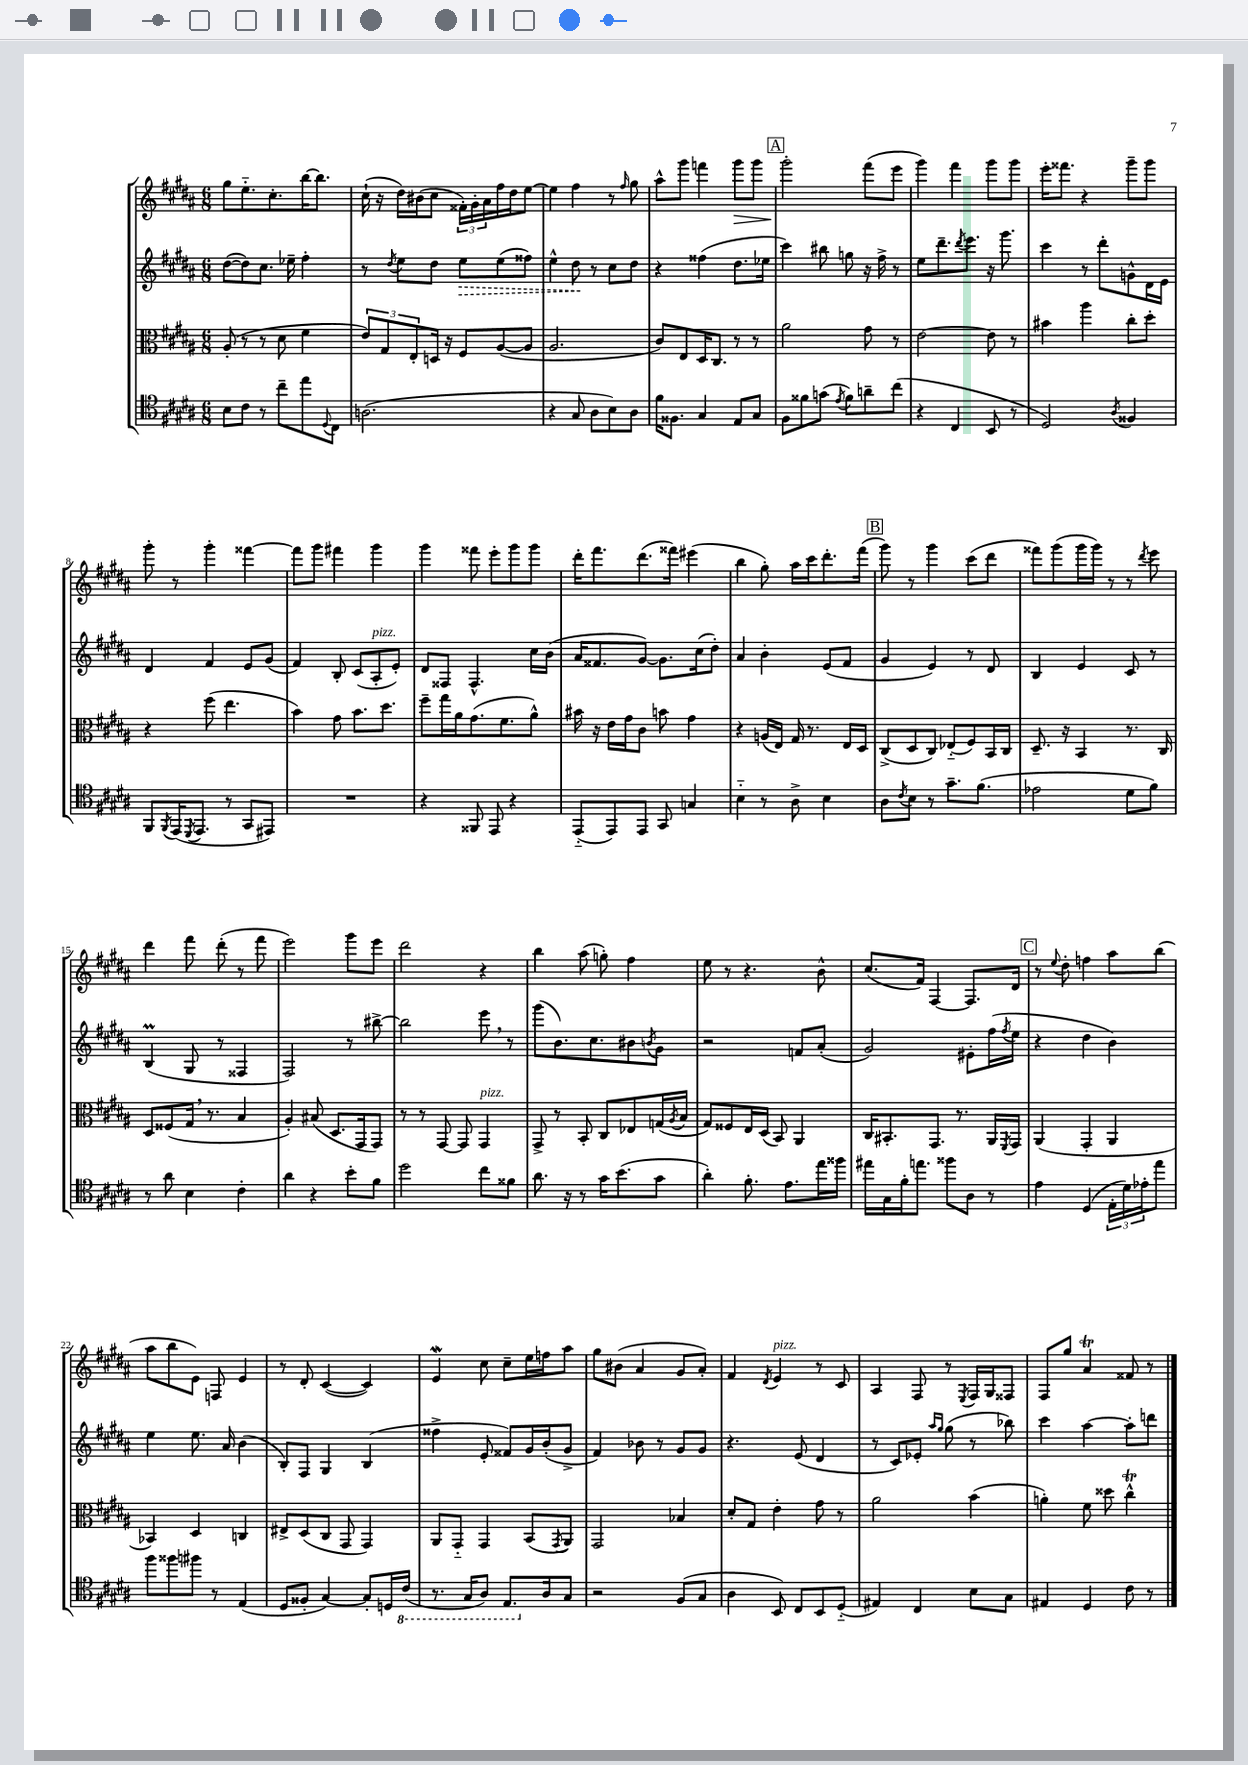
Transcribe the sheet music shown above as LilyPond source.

<<
\new StaffGroup <<
\new Staff = "s0" {
    \clef treble \key b \major \numericTimeSignature \time 6/8
    gis''8 e''8.-_ cis''8.-. b''16~ b''8. |
    cis''16-!( r16 dis''16) bis'16( cis''8 \tuplet 3/2 { fisis'16-.) gis'16-. ais'16 } fis''16 dis''16 e''8~ |
    e''4 fis''4 r8 \grace { fis''16 } gis''8 |
    ais''8-^ gis'''8 f'''4 gis'''8\> gis'''8 |
    \mark \markup { \box "A" } gis'''2-.\! fis'''8( e'''8 |
    gis'''4) fis'''4 gis'''8 gis'''8 |
    e'''16-. fisis'''8. r4 gis'''8-- gis'''8 |
    gis'''8-. r8 gis'''4-. fisis'''4~ |
    fisis'''8 gis'''8 fis'''4 gis'''4 |
    gis'''4 fisis'''8 e'''8-. gis'''8 gis'''8 |
    dis'''16-. fis'''8. dis'''8.( fisis'''16) eis'''4( |
    b''4 gis''8-.) ais''16 cis'''16 dis'''8.-. fis'''16( |
    \mark \markup { \box "B" } gis'''8) r8 gis'''4 cis'''8( dis'''8 |
    fisis'''8) gis'''8( gis'''16 gis'''16) r8 r8 \acciaccatura { dis'''8 } e'''8 |
    dis'''4 fis'''8 dis'''8-.( r8 fis'''8 |
    e'''2) gis'''8 e'''8 |
    dis'''2 r4 |
    b''4 ais''8( g''8-.) fis''4 |
    e''8 r8 r4. b'8-^ |
    cis''8.( fis'16) fis4~ fis8. dis'16 |
    \mark \markup { \box "C" } r8 \appoggiatura { e''8 } dis''8-. f''4 ais''8 b''8( |
    ais''8 b''8 e'8) f8 e'4 |
    r8 dis'8-. cis'4~( cis'4) |
    e'4\mordent cis''8 cis''8-- e''16 f''16 ais''8 |
    gis''8 bis'8( ais'4 gis'8 ais'8-.) |
    fis'4 \acciaccatura { dis'8 } e'4^\markup { \italic "pizz." } r8 cis'8 |
    ais4 fis8 r8 \acciaccatura { e8 } fis16 gis16 fisis8 |
    fis8 gis''8 ais'4\trill fisis'8 r8 \bar "|." |
}
\new Staff = "s1" {
    \clef treble \key b \major \numericTimeSignature \time 6/8
    dis''8~( dis''8) cis''8. ees''16-- fis''4-. |
    r8 \acciaccatura { dis''8 } e''8 dis''8 \once \override Hairpin.style = #'dashed-line e''8\> e''8( fisis''8) |
    e''4-^ dis''8\! r8 cis''8 dis''8 |
    r4 fisis''4( dis''8. ees''16 |
    \mark \markup { \box "A" } cis'''4) bis''8 g''8 r16 fis''16-> r8 |
    e''8 dis'''8.-- \acciaccatura { dis'''8 } e'''8. r16 gis'''8. |
    cis'''4 r8 dis'''8-. g'8-^ dis'16 e'16 |
    dis'4 fis'4 e'8 gis'8( |
    fis'4) b8-. cis'8( ais8-.^\markup { \italic "pizz." } e'8-.) |
    dis'8 fisis8 fisis4.-^ cis''16 b'16( |
    ais'16 fisis'8. gis'8~) gis'8. cis''16( dis''8-.) |
    ais'4 b'4-. e'8( fis'8 |
    \mark \markup { \box "B" } gis'4 e'4) r8 dis'8 |
    b4 e'4 cis'8 r8 |
    b4\prall( gis8 r8 fisis4 |
    fis2) r8 bis''8~-> |
    bis''2 e'''8 \breathe r8 |
    gis'''8( b'8.) cis''8. bis'8 \acciaccatura { b'8 } gis'8 |
    r2 f'8 ais'8-.( |
    gis'2) eis'8-. fis''16( \acciaccatura { fis''8 } e''16 |
    \mark \markup { \box "C" } r4 dis''4 b'4) |
    e''4 e''8. ais'16 b'4( |
    b8-.) fis8 gis4 b4( |
    fisis''4-> e'8-. fisis'8) gis'16 b'16-.( gis'8-> |
    fis'4) bes'8 r8 gis'8 gis'8 |
    r4. e'8( dis'4 |
    r8 cis'8) ees'8-. \grace { ais''16 gis''16 } gis''8( r8 bes''8) |
    cis'''4 ais''4~ ais''8-. d'''8 \bar "|." |
}
\new Staff = "s2" {
    \clef alto \key b \major \numericTimeSignature \time 6/8
    ais8-.( r8 r8 dis'8 fis'4 |
    \tuplet 3/2 { e'8) gis8 e8-. } d16 r16 fis8 ais8~( ais8 |
    ais2. |
    cis'8) e8 dis16 cis8. r8 r8 |
    \mark \markup { \box "A" } ais'2 gis'8 r8 |
    e'2~ e'8 r8 |
    bis'4 ais''4 cis''8-. dis''8-. |
    r4 fis''8( e''4. |
    b'4) gis'8 b'8. dis''8. |
    fis''8-- gis''16 ais'16 gis'8.( fis'8. ais'8-^) |
    bis'16 r16 e'16 gis'16 cis'8 b'8 gis'4 |
    r4 a16( e16) gis16 r8. e16 dis16 |
    \mark \markup { \box "B" } cis8->( dis8 cis8) ees8-_( fis8) b,16 cis16 |
    dis8.-- r16 b,4 r8. cis16 |
    dis8 fisis8( gis16 \breathe r8. b4 |
    ais4-.) bis8( dis8. gis,16 gis,8) |
    r8 r8 gis,8~ gis,8 gis,4^\markup { \italic "pizz." } |
    gis,8-> r8 b,8-. cis8 ees8 g16( \acciaccatura { ais8 } b16 |
    gis8) fisis8 e16 dis16( b,8) ais,4 |
    cis16 bis,8.-. gis,8. r8. ais,16 \acciaccatura { fis,8 } gis,16 |
    \mark \markup { \box "C" } ais,4( gis,4-. ais,4 |
    bes,4) dis4 c4 |
    eis8-> dis8( cis8 gis,8 gis,4) |
    ais,8 gis,8-_ gis,4 b,8( \acciaccatura { gis,8 } ais,8) |
    gis,2 bes4 |
    dis'8-. gis8 e'4-. gis'8 r8 |
    ais'2 b'4( |
    a'4-.) fis'8 disis''8 cis''4-^\trill \bar "|." |
}
\new Staff = "s3" {
    \clef tenor \key b \major \numericTimeSignature \time 6/8
    b8 cis'8 r8 cis''8-- e''8 \appoggiatura { dis8 } cis8 |
    a2.( |
    r4 gis8 ais8 b8) ais8 |
    fis'16 fisis8. gis4 e8 gis8 |
    \mark \markup { \box "A" } fis8 fisis'8 g'8( \acciaccatura { e'8 } fisis'8) a'8-- cis''8( |
    r4 cis4 b,8 r8 |
    dis2) \acciaccatura { ais8 } fisis4 |
    fis,8 \acciaccatura { fis,8 } e,16( \acciaccatura { dis,8 } e,8. r8 gis,8 eis,8) |
    R2. |
    r4 fisis,8 e,8 r4 |
    e,8-_( e,8) e,8 gis,8 g4 |
    b4-_ r8 ais8-> b4 |
    \mark \markup { \box "B" } ais8 \acciaccatura { cis'8 } b8 r8 gis'8.-- fis'8.( |
    ees'2 dis'8 fis'8) |
    r8 ais'8 b4 cis'4-. |
    ais'4 r4 b'8-. fis'8 |
    dis''2 cis''8 fisis'8 |
    ais'8. r16 r8 gis'16 b'8.( gis'8 |
    ais'4-.) fis'8.-. e'8. e''16 fisis''16 |
    eis''16 gis16 fis'16-. e''8. fisis''8 ais8 r8 |
    \mark \markup { \box "C" } e'4 dis4( \tuplet 3/2 { e16-. dis'16) ees'16-. } e''8 |
    fis''8 fisis''8 fis''8 r8 e4( |
    dis8 fisis8-. gis4~) gis8-. d16 \ottava #-1 cis16( |
    r8. gis,16 ais,8) e,8. \ottava #0 ais16 gis8 |
    r2 fis8( gis8 |
    ais4 b,8) cis8 b,8 dis8-_( |
    eis4) cis4 b8 gis8 |
    eis4 dis4 cis'8 r8 \bar "|." |
}
>>
>>
